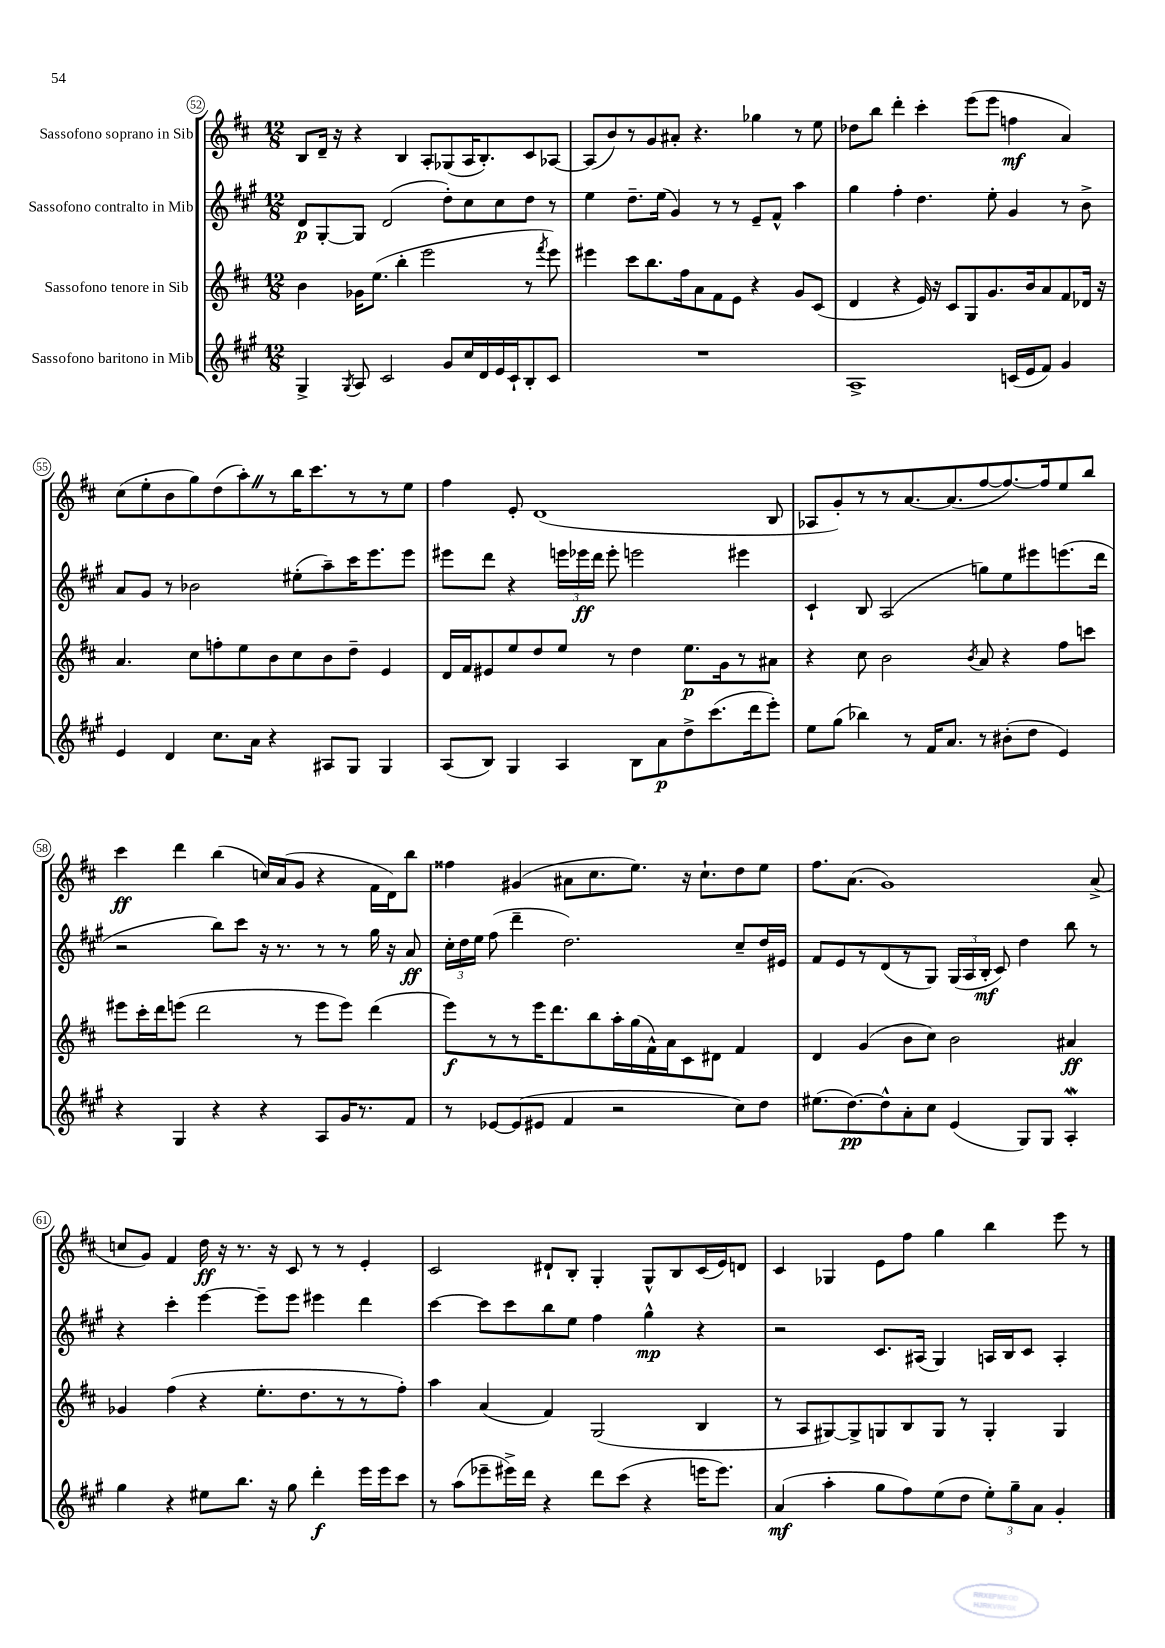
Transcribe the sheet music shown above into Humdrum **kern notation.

**kern	**kern	**kern	**kern
*staff4	*staff3	*staff2	*staff1
*clefG2	*clefG2	*clefG2	*clefG2
*k[f#c#g#]	*k[f#c#]	*k[f#c#g#]	*k[f#c#]
*M12/8	*M12/8	*M12/8	*M12/8
4G#^	4b	8d	8B
.	.	[8G#'	16d~
.	.	.	16r
8qG#	.	.	.
8A	16g-	8G#]	4r
.	(8.ee	.	.
2c#	.	(2d	.
.	4bb'	.	4B
.	2eee	.	8A'
8g#	.	8dd')	(8G-
16cc#	.	8cc#	16A
16d	.	.	8.B')
16e	.	8cc#	.
16c#`	.	.	.
8B'	8r	8dd	8c#
.	8qfff#	.	.
8c#	8eee)	8r	[8A-
=	=	=	=
1.r	4eee#	4ee	(8A-]
.	.	.	8b)
.	8ccc#	8.dd~	8r
.	8.bb	.	8g
.	.	(16ee	.
.	.	4g#)	8a#'
.	16ff#	.	.
.	8a	.	4.r
.	8f#	8r	.
.	8e	8r	.
.	4r	8e~	4gg-
.	.	8f#^^	.
.	8g	4aa	8r
.	(8c#	.	8ee
=	=	=	=
1A^	4d	4gg#	8dd-
.	.	.	8bb
.	4r	4ff#'	4ddd'
.	16e)	4.dd	4ccc#'
.	16r	.	.
.	8c#	.	.
.	8G	.	(8eee
.	8.g	8ee'	8eee
(16c	.	4g#	4ff
16e	16b	.	.
8f#)	8a	.	.
4g#	8f#	8r	4a)
.	16d-	8b^	.
.	16r	.	.
=	=	=	=
4e	4.a	8a	(8cc#
.	.	8g#	8ee'
4d	.	8r	8b
.	8cc#	2b-	8gg)
8.cc#	8ff'	.	(8dd
.	8ee	.	8aa')
16a	.	.	.
4r	8b	.	8r
.	8cc#	(8ee#'	16bb
.	.	.	8.ccc#
8A#	8b	8aa~)	.
8G#	8dd~	16ccc#	8r
.	.	8.eee	.
4G#	4e	.	8r
.	.	8eee	8ee
=	=	=	=
(8A	16d	8eee#	4ff#
.	16f#	.	.
8B)	8e#	8ddd	.
4G#	8ee	4r	8e'
.	8dd	.	(1d
4A	8ee	24eee	.
.	.	24eee-	.
.	.	24ddd	.
.	8r	8eee-'	.
8B	4dd	2eee	.
8a	.	.	.
8dd^	8.ee	.	.
(8.ccc#	.	.	.
.	16g	.	.
.	8r	4eee#	.
16ddd	.	.	.
8eee')	8a#	.	8B
=	=	=	=
8ee	4r	4c#`	8A-
(8gg#	.	.	8g')
4bb-)	8cc#	8B	8r
.	2b	(2A	8r
8r	.	.	[8.a
16f#	.	.	.
8.a	.	.	(8.a]
.	8qb	.	.
8r	8a	8gg)	[8ff#
(8b#'	4r	8ee	8.ff#_)
8dd	.	8eee#	.
.	.	.	16ff#]
4e)	8ff#	(8.eee	8ee
.	8ccc	.	8bb
.	.	16ddd	.
=	=	=	=
4r	8eee#	2r	4ccc#
.	16ccc#'	.	.
.	16ddd	.	.
4G#	(8eee	.	4ddd
.	2ddd	.	.
4r	.	8bb)	(4bb
.	.	8ccc#	.
4r	.	16r	16cc)
.	.	8.r	(16a
.	8r	.	8g
8A	8eee	8r	4r
16g#	8eee)	8r	.
8.r	.	.	.
.	(4ddd	16gg#	16f#
.	.	16r	16d)
8f#	.	8a	8bb
=	=	=	=
8r	8eee)	24cc#'	4ff##
.	.	24dd	.
.	.	24ee	.
[8e-	8r	(8ff#	.
(8e-]	8r	4ddd~	(4g#
8e#	16eee	.	.
.	8.ddd	.	.
4f#	.	2.dd)	8a#
.	8bb	.	8.cc#
2r	16aa'	.	.
.	(16gg	.	8.ee)
.	16f#^^)	.	.
.	16a	.	.
.	8c#	.	16r
.	.	.	8.cc#`
.	8d#	.	.
8cc#)	4f#	8cc#~	8dd
8dd	.	16dd	8ee
.	.	16e#	.
=	=	=	=
(8.ee#	4d	8f#	8.ff#
.	.	8e	.
[8.dd)	.	.	(8.a
.	(4g	8r	.
8dd^^]	.	(8d	1g)
8a'	8b	8r	.
8cc#	8cc#)	8G#)	.
(4e	2b	(24G#	.
.	.	24A	.
.	.	24B'	.
.	.	8c#)	.
8G#)	.	4dd	.
8G#	.	.	.
4A'	4a#	8bb	.
.	.	8r	(8a^
=	=	=	=
4gg#	4g-	4r	8cc
.	.	.	8g)
4r	(4ff#	4ccc#'	4f#
8ee#	4r	[4eee	16dd
.	.	.	16r
8.bb	.	.	8.r
.	8.ee'	8eee~]	.
16r	.	.	16r
8gg#	.	8eee	8c#
.	8.dd	.	.
4ddd'	.	4eee#	8r
.	8r	.	8r
16eee	8r	4ddd	4e'
16eee	.	.	.
8ccc#	8ff#')	.	.
=	=	=	=
8r	4aa	[4ccc#	2c#
(8aa	.	.	.
8eee-~	(4a	8ccc#]	.
16eee#^)	.	8ccc#	.
16ddd	.	.	.
4r	4f#)	8bb	8d#`
.	.	8ee	8B'
8ddd	(2G	4ff#	4G'
(8ccc#	.	.	.
4r	.	4gg#^^	8G^^
.	.	.	8B
16eee	4B	4r	(16c#
8.eee)	.	.	16e)
.	.	.	8d
=	=	=	=
(4a	8r	2r	4c#
.	8A	.	.
4aa'	[8G#)	.	4G-
.	8G#^]	.	.
8gg#	8G	8.c#	8e
8ff#)	8B	.	8ff#
.	.	(16A#	.
(8ee	8G	4G#)	4gg
8dd	8r	.	.
12ee')	4G'	16A	4bb
.	.	16B	.
12gg#~	.	.	.
.	.	8c#	.
12a	.	.	.
4g#'	4G	4A'	8eee
.	.	.	8r
==	==	==	==
*-	*-	*-	*-
